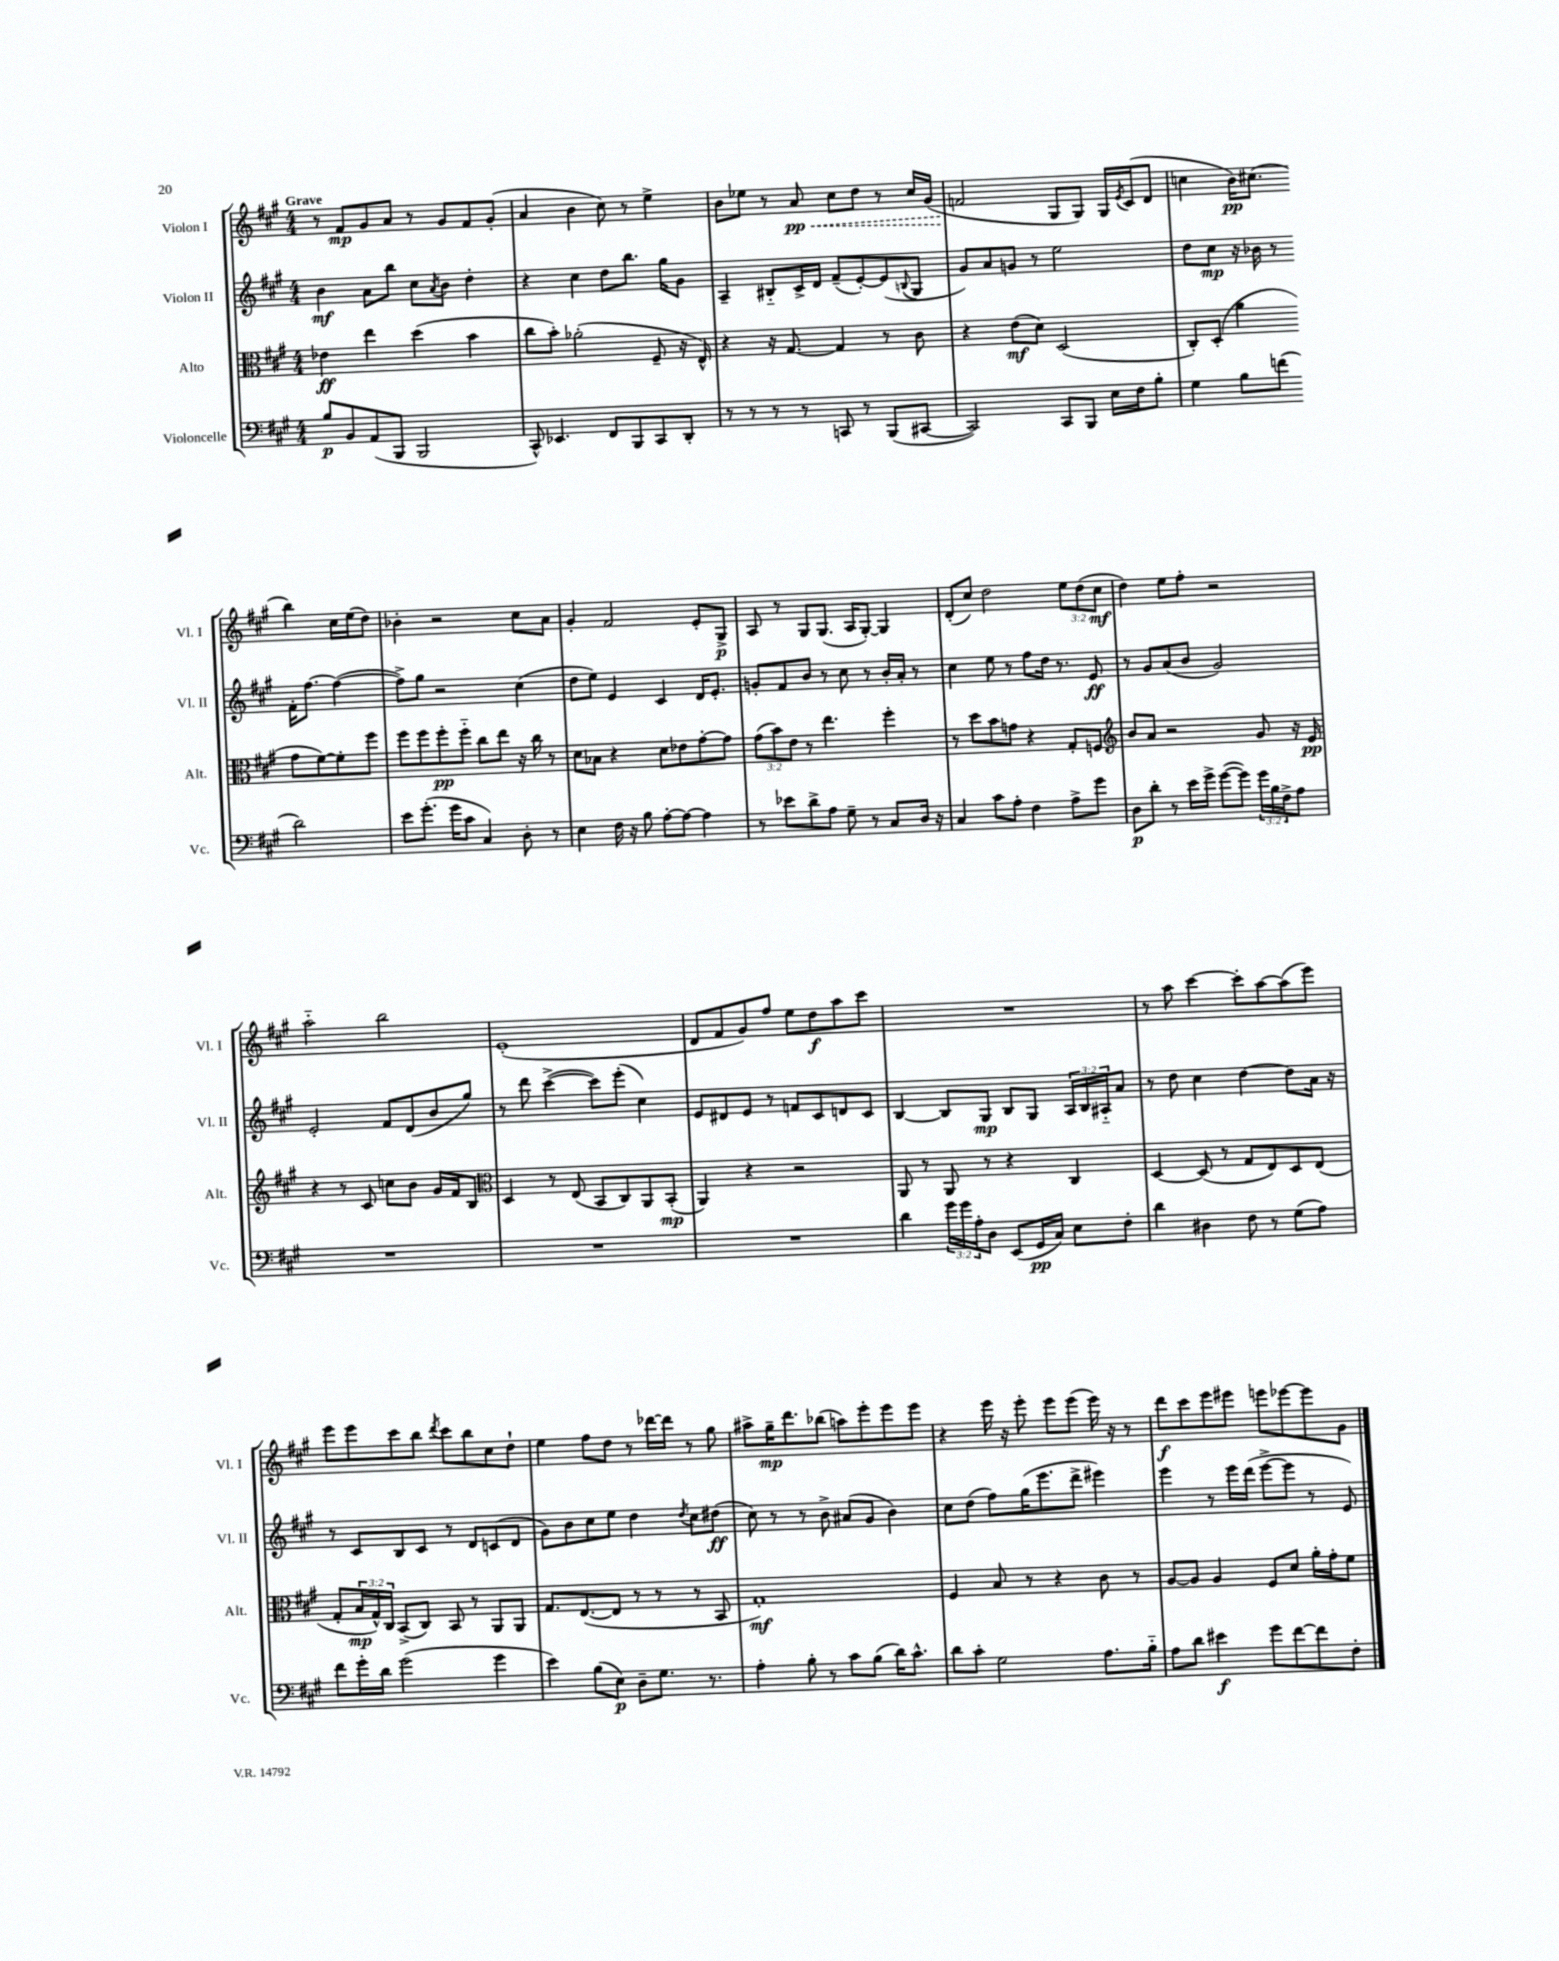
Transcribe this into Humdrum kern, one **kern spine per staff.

**kern	**dynam	**kern	**dynam	**kern	**dynam	**kern	**dynam
*part4	*part4	*part3	*part3	*part2	*part2	*part1	*part1
*staff4	*staff4	*staff3	*staff3	*staff2	*staff2	*staff1	*staff1
*I"Violoncelle	*	*I"Alto	*	*I"Violon II	*	*I"Violon I	*
*I'Vc.	*	*I'Alt.	*	*I'Vl. II	*	*I'Vl. I	*
*clefF4	*	*clefC3	*	*clefG2	*	*clefG2	*
*k[f#c#g#]	*	*k[f#c#g#]	*	*k[f#c#g#]	*	*k[f#c#g#]	*
*M4/4	*	*M4/4	*	*M4/4	*	*M4/4	*
=1	=1	=1	=1	=1	=1	=1	=1
!	!	!	!	!	!	!LO:TX:a:B:t=Grave	!
8B/L	p	4e-X\	ff	4b\	mf	8r	.
8BB/	.	.	.	.	.	8f#/L	mp
(8AA/	.	4ee\	.	8a\L	.	8g#/	.
8BBB/J	.	.	.	8bb\J	.	8a/J	.
2BBB/	.	(4dd\	.	8cc#\L	.	8r	.
.	.	.	.	8qa/	.	.	.
.	.	.	.	8b\J	.	8g#/L	.
.	.	4b\	.	4dd'\	.	8f#/	.
.	.	.	.	.	.	(8g#'/J	.
=2	=2	=2	=2	=2	=2	=2	=2
8CC#^^/)	.	8cc#\L	.	4r	.	4a/	.
4.EE-X/	.	8b'\J)	.	.	.	.	.
.	.	(2a-X'\	.	4cc#\	.	4b\	.
8FF#/L	.	.	.	8dd\L	.	8cc#\)	.
8BBB/	.	.	.	8.bb\J	.	8r	.
8CC#/	.	8F#~/	.	.	.	4ee^\	.
.	.	.	.	16gg#\KL	.	.	.
8DD'/J	.	16r	.	8g#\J	.	.	.
.	.	16E^^/)	.	.	.	.	.
=3	=3	=3	=3	=3	=3	=3	=3
8r	.	4r	.	4A~/	.	8b\L	.
8r	.	.	.	.	.	8ee-X\J	.
8r	.	16r	.	8B#X/L	.	8r	.
.	.	[8.G#/	.	.	.	.	.
!	!	!	!	!	!	!	!LO:HP:b
8r	.	.	.	16c#^/L	.	8a/	< pp
.	.	.	.	16d/JJ	.	.	.
8CCn/	.	4G#/]	.	(8f#~/L	.	8cc#\L	.
8r	.	.	.	[8e'/)	.	8dd\J	.
(8BBB/L	.	8r	.	(8e/]	.	8r	.
.	.	.	.	8qqBn/	.	.	.
[8CC#X/J	.	8c#\	.	8G#/J	.	16cc#/LL	.
.	.	.	.	.	.	(16g#/JJ	.
=4	=4	=4	=4	=4	=4	=4	=4
2CC#/])	.	4r	.	8g#/L)	.	2fn/	.
.	.	.	.	8a/	.	.	.
.	.	(8e\L	mf	8gn/J	.	.	.
.	.	8d\J)	.	8r	.	.	.
8CC#/L	.	(2D/	.	2ee\	.	8G#/L	[
8BBB/J	.	.	.	.	.	8G#/J)	.
16E\LL	.	.	.	.	.	16G#/LL	.
.	.	.	.	.	.	8qe/	.
16F#\J	.	.	.	.	.	(16c#/J	.
8B'\J	.	.	.	.	.	8d/J	.
=5	=5	=5	=5	=5	=5	=5	=5
4G#\	.	8C#'/L)	.	8dd\L	.	4ccn\	.
.	.	(8D'/J	.	8cc#\J	mp	.	.
8B\L	.	4a\	.	16r	.	16b\KL)	pp
.	.	.	.	16b-X\	.	(8.cc#X\J	.
(8fn\J	.	.	.	8r	.	.	.
2d\)	.	8g#\L	.	16f#'\KL	.	4bb\)	.
.	.	.	.	[8.ff#\J	.	.	.
.	.	[8f#\)	.	.	.	.	.
.	.	8f#'\]	.	(4ff#\_	.	16cc#\LL	.
.	.	.	.	.	.	(16ee\J	.
.	.	8ff#\J	.	.	.	8dd\J)	.
!!LO:LB:g=z
=6	=6	=6	=6	=6	=6	=6	=6
8e\L	.	8ff#\L	.	8ff#^\L])	.	4b-X'\	.
(8.g#'\J	.	8ff#\	.	8gg#\J	.	.	.
.	.	8ff#'\	pp	2r	.	2r	.
16g#\KL	.	.	.	.	.	.	.
8c#\J	.	8ff#\J	.	.	.	.	.
4C#/)	.	8cc#\L	.	.	.	.	.
.	.	8ee\J	.	.	.	.	.
8D'\	.	16r	.	(4cc#\	.	8cc#\L	.
.	.	16cc#\	.	.	.	.	.
8r	.	8r	.	.	.	8a\J	.
=7	=7	=7	=7	=7	=7	=7	=7
4E\	.	8d\L	.	8dd\L	.	4g#'/	.
.	.	8B-X\J	.	8ee\J)	.	.	.
16F#\	.	4r	.	4e/	.	2f#/	.
16r	.	.	.	.	.	.	.
8B\	.	.	.	.	.	.	.
[8A'\L	.	8d\L	.	4c#/	.	.	.
8A\J_	.	8e-X\	.	.	.	.	.
4A\]	.	[8g#'\	.	16d/KL	.	8e'/L	.
.	.	.	.	8.e'/J	.	.	.
.	.	8g#\J]	.	.	.	8G#^/J	p
=8	=8	=8	=8	=8	=8	=8	=8
8r	.	(12g#\L	.	8gn'/L	.	8A/	.
.	.	12b\)	.	.	.	.	.
8e-X\L	.	.	.	8f#/	.	8r	.
.	.	12e\J	.	.	.	.	.
8d^\	.	8r	.	8b/J	.	8G#/L	.
8A\J	.	4.ee\	.	8r	.	(8.G#/J	.
8G#~\	.	.	.	8cc#\	.	.	.
.	.	.	.	.	.	16A/KL	.
8r	.	.	.	8r	.	[8G#'/J)	.
8C#/L	.	4ff#'\	.	16b'/LL	.	4G#/]	.
.	.	.	.	16a'/JJ	.	.	.
16D/Jk	.	.	.	8r	.	.	.
16r	.	.	.	.	.	.	.
=9	=9	=9	=9	=9	=9	=9	=9
4C#/	.	8r	.	4cc#\	.	(8d'/L	.
.	.	8dd\L	.	.	.	8cc#/J)	.
8c#\L	.	8b\	.	8ee\	.	2dd\	.
8A'\J	.	8gn\J	.	8r	.	.	.
4F#\	.	4r	.	8ff#\L	.	.	.
.	.	.	.	16dd\Jk	.	.	.
.	.	.	.	8.r	.	.	.
8A^\L	.	8G#'/L	.	.	.	12ee\L	.
.	.	.	.	.	.	(12dd\	.
8g#\J	.	8Fn/J	.	8e/	ff	.	.
.	.	.	.	.	.	12cc#\J	mf
=10	=10	=10	=10	=10	=10	=10	=10
*	*	*clefG2	*	*	*	*	*
8D\L	p	8b/L	.	8r	.	4dd\)	.
8d'\J	.	8a/J	.	8g#/L	.	.	.
8r	.	2r	.	(8a/	.	8ee\L	.
16e\LL	.	.	.	8b/J	.	8ff#'\J	.
16g#^\JJ	.	.	.	.	.	.	.
([8g#\L	.	.	.	2g#/)	.	2r	.
8g#\J])	.	.	.	.	.	.	.
24g#\LL	.	8g#/	.	.	.	.	.
24B\	.	.	.	.	.	.	.
24F#^\J	.	.	.	.	.	.	.
8A\J	.	16r	.	.	.	.	.
.	.	16e/	pp	.	.	.	.
!!LO:LB:g=z
=11	=11	=11	=11	=11	=11	=11	=11
1r	.	4r	.	2e'/	.	2aa\	.
.	.	8r	.	.	.	.	.
.	.	8c#/	.	.	.	.	.
.	.	8ccn\L	.	8f#/L	.	2bb\	.
.	.	8b\J	.	(8d/	.	.	.
.	.	16g#/LL	.	8b/	.	.	.
.	.	16f#/J	.	.	.	.	.
.	.	8B/J	.	8gg#/J)	.	.	.
=12	=12	=12	=12	=12	=12	=12	=12
*	*	*clefC3	*	*	*	*	*
1r	.	4D/	.	8r	.	(1e'	.
.	.	.	.	8ddd\	.	.	.
.	.	8r	.	([4ccc#^\	.	.	.
.	.	(8E/	.	.	.	.	.
.	.	8BB/L	.	8ccc#\L])	.	.	.
.	.	8C#/)	.	(8eee'\J	.	.	.
.	.	8AA/	.	4cc#\)	.	.	.
.	.	(8BB'/J	mp	.	.	.	.
=13	=13	=13	=13	=13	=13	=13	=13
1r	.	4AA/)	.	8e/L	.	8d/L	.
.	.	.	.	8d#X/	.	8f#/	.
.	.	4r	.	8e/J	.	8g#/)	.
.	.	.	.	8r	.	8ff#/J	.
.	.	2r	.	8fn/L	.	8ee\L	.
.	.	.	.	8c#/	.	8dd\	f
.	.	.	.	8dn/	.	8aa\	.
.	.	.	.	8c#/J	.	8ccc#\J	.
=14	=14	=14	=14	=14	=14	=14	=14
4d\	.	8AA/	.	[4B/	.	1r	.
.	.	8r	.	.	.	.	.
24g#\LL	.	8AA/	.	8B/L]	.	.	.
24g#\	.	.	.	.	.	.	.
24A'\J	.	.	.	.	.	.	.
8D\J	.	8r	.	8G#/J	mp	.	.
(8EE/L	.	4r	.	8B/L	.	.	.
16GG#/L	pp	.	.	8G#/J	.	.	.
16C#/JJ)	.	.	.	.	.	.	.
8E\L	.	4C#/	.	24A/LL	.	.	.
.	.	.	.	24B/	.	.	.
.	.	.	.	24A#X/J	.	.	.
8F#'\J	.	.	.	8a/J	.	.	.
=15	=15	=15	=15	=15	=15	=15	=15
4d\	.	[4D/	.	8r	.	8r	.
.	.	.	.	8dd\	.	8aa\	.
4D#X\	.	(8D/]	.	4cc#\	.	[4ccc#\	.
.	.	8r	.	.	.	.	.
8F#\	.	8G#/L	.	[4dd\	.	8ccc#'\L]	.
8r	.	8E/)	.	.	.	[8aa\	.
(8G#\L	.	8D/	.	8dd\L]	.	(8aa\]	.
8A\J)	.	(8E/J	.	16a\Jk	.	8eee\J)	.
.	.	.	.	16r	.	.	.
!!LO:LB:g=z
=16	=16	=16	=16	=16	=16	=16	=16
8f#\L	.	8G#'/L	.	8r	.	8eee\L	.
16g#'\L	.	24B/L	mp	8c#/L	.	8eee\	.
.	.	24G#^^/)	.	.	.	.	.
16d\JJ	.	.	.	.	.	.	.
.	.	24C#/JJ	.	.	.	.	.
(2g#\	.	(8BB^/L	.	8B/	.	8ccc#\	.
.	.	8C#/J)	.	8c#/J	.	8bb\J	.
.	.	.	.	.	.	8qddd/	.
.	.	8BB/	.	8r	.	8ccc#\L	.
.	.	8r	.	8d/L	.	8bb\	.
4g#\	.	8AA/L	.	(8cn/	.	8cc#\	.
.	.	8AA/J	.	8d/J	.	8dd`\J	.
=17	=17	=17	=17	=17	=17	=17	=17
4e\)	.	8.G#/L	.	8g#\L)	.	4ee\	.
.	.	.	.	8b\	.	.	.
.	.	([8.E/	.	.	.	.	.
(8B\L	.	.	.	8cc#\	.	8ff#\L	.
8E\J)	p	8E/J]	.	8ee\J	.	8dd\J	.
8D~\L	.	8r	.	4dd\	.	8r	.
8.G#\J	.	8r	.	.	.	[16ddd-X\LL	.
.	.	.	.	.	.	16ddd-\JJ]	.
.	.	.	.	8qdd/	.	.	.
.	.	8r	.	8cc#\L	.	8r	.
8.r	.	.	.	.	.	.	.
.	.	8BB/	.	(8dd#X\J	ff	8gg#\	.
=18	=18	=18	=18	=18	=18	=18	=18
4A'\	.	1G#')	mf	8cc#\)	.	8aa#X^\L	.
.	.	.	.	8r	.	16gg#~\K	mp
.	.	.	.	.	.	8.ddd\	.
8B'\	.	.	.	8r	.	.	.
8r	.	.	.	8b^\	.	(8bb-X\J	.
8c#\L	.	.	.	(8a#X/L	.	8aan\L)	.
(8B\J	.	.	.	8g#/J	.	8eee'\	.
16d\KL)	.	.	.	4b\)	.	8eee\	.
8.c#^^\J	.	.	.	.	.	.	.
.	.	.	.	.	.	8eee\J	.
=19	=19	=19	=19	=19	=19	=19	=19
8d\L	.	4F#/	.	8cc#\L	.	4r	.
8c#'\J	.	.	.	(8dd\J	.	.	.
2G#\	.	8B/	.	8ff#\L)	.	16eee\	.
.	.	.	.	.	.	16r	.
.	.	8r	.	(16gg#\K	.	8eee'\	.
.	.	.	.	8.eee\	.	.	.
.	.	4r	.	.	.	8eee\L	.
.	.	.	.	8ddd^\J	.	(8eee\J	.
8.A\L	.	8c#\	.	4eee#X\)	.	16eee\)	.
.	.	.	.	.	.	16r	.
.	.	8r	.	.	.	8r	.
16B\Jk	.	.	.	.	.	.	.
=20	=20	=20	=20	=20	=20	=20	=20
8A\L	.	[8A/L	.	4eee\	.	8ddd\L	f
8d\J	.	8A/J]	.	.	.	8ccc#\	.
4e#X\	f	4A/	.	8r	.	8eee\	.
.	.	.	.	16eee\LL	.	8eee#X\J	.
.	.	.	.	(16ddd\JJ	.	.	.
8g#\L	.	8F#/L	.	[8eee^\L	.	8eeen\L	.
[8f#\	.	8d/J	.	8eee\J]	.	[8eee-X\	.
8f#\]	.	16a'\LL	.	8r	.	8eee-\]	.
.	.	16g#'\J	.	.	.	.	.
8F#'\J	.	8f#\J	.	8e/)	.	8g#\J	.
==	==	==	==	==	==	==	==
*-	*-	*-	*-	*-	*-	*-	*-
